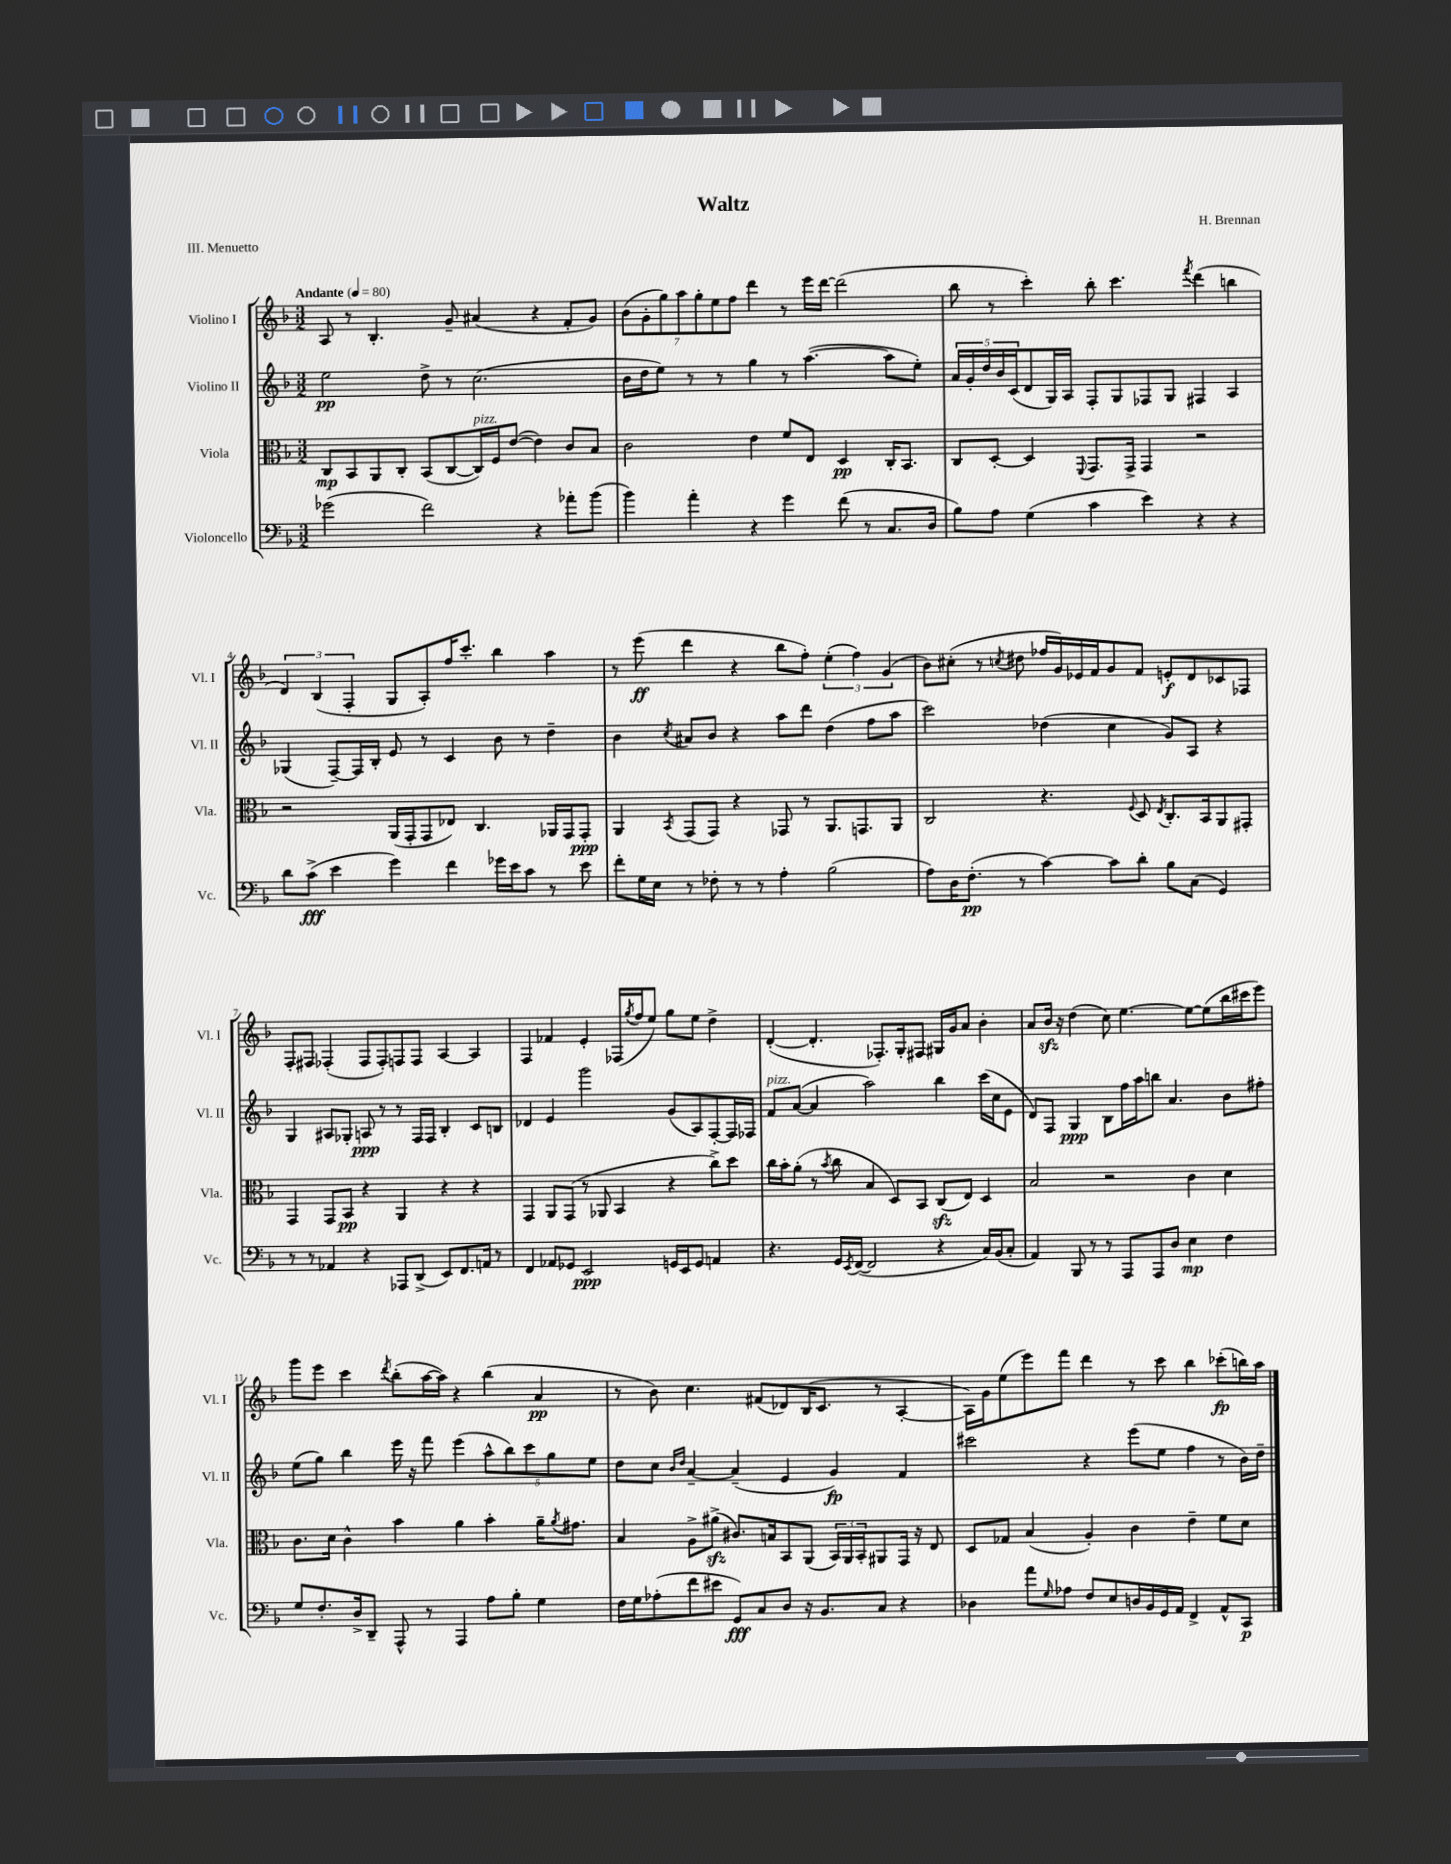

**kern	**dynam	**kern	**dynam	**kern	**dynam	**kern	**dynam
*part4	*part4	*part3	*part3	*part2	*part2	*part1	*part1
*staff4	*staff4	*staff3	*staff3	*staff2	*staff2	*staff1	*staff1
*I"Violoncello	*	*I"Viola	*	*I"Violino II	*	*I"Violino I	*
*I'Vc.	*	*I'Vla.	*	*I'Vl. II	*	*I'Vl. I	*
*clefF4	*	*clefC3	*	*clefG2	*	*clefG2	*
*k[b-]	*	*k[b-]	*	*k[b-]	*	*k[b-]	*
*M3/2	*	*M3/2	*	*M3/2	*	*M3/2	*
*MM80	*	*MM80	*	*MM80	*	*MM80	*
=1	=1	=1	=1	=1	=1	=1	=1
!	!	!	!	!	!	!LO:TX:a:B:t=Andante	!
(2g-X\	.	8C/L	mp	2ee\	pp	8A/	.
.	.	8BB-/	.	.	.	8r	.
.	.	8AA/	.	.	.	4.B-'/	.
.	.	8C'/J	.	.	.	.	.
2f\)	.	(8BB-/L	.	8dd^\	.	.	.
.	.	[8C/	.	8r	.	8g~/	.
!	!	!LO:TX:a:i:t=pizz.	!	!	!	!	!
.	.	16C/L])	.	(2.cc\	.	(4a#X/	.
.	.	16F/J	.	.	.	.	.
.	.	([8e/J	.	.	.	.	.
4r	.	4e\])	.	.	.	4r	.
8a-X'\L	.	8c/L	.	.	.	8f'/L	.
(8b-\J	.	8B-/J	.	.	.	8g/J)	.
=2	=2	=2	=2	=2	=2	=2	=2
4b-\)	.	2c\	.	16b-\LL	.	(14b-\L	.
.	.	.	.	16dd\J	.	.	.
.	.	.	.	.	.	14g'\	.
.	.	.	.	8ee\J)	.	.	.
.	.	.	.	.	.	14gg\)	.
.	.	.	.	.	.	14aa\	.
4a'\	.	.	.	8r	.	.	.
.	.	.	.	.	.	14gg'\	.
.	.	.	.	.	.	14ee\	.
.	.	.	.	8r	.	.	.
.	.	.	.	.	.	14ff\J	.
4r	.	4e\	.	4gg\	.	4ddd\	.
4g\	.	8f/L	.	8r	.	8r	.
.	.	8E/J	.	([4.aa\	.	16eee\LL	.
.	.	.	.	.	.	[16ddd\JJ	.
(8f\	.	4D/	pp	.	.	(2ddd\]	.
8r	.	.	.	.	.	.	.
8.C/L	.	16C'/KL	.	8aa\L]	.	.	.
.	.	8.BB-/J	.	.	.	.	.
.	.	.	.	8ee'\J)	.	.	.
16D/Jk	.	.	.	.	.	.	.
=3	=3	=3	=3	=3	=3	=3	=3
8B-\L)	.	8C/L	.	20a/LL	.	8bb-\	.
.	.	.	.	20g'/	.	.	.
.	.	.	.	20dd/	.	.	.
8A\J	.	[8D'/J	.	.	.	8r	.
.	.	.	.	20b-/	.	.	.
.	.	.	.	(20c/J	.	.	.
(4G\	.	4D/]	.	8d/	.	4ccc'\)	.
.	.	.	.	16G/L)	.	.	.
.	.	.	.	16A/JJ	.	.	.
.	.	8qqFF/	.	.	.	.	.
4c\	.	8.GG/L	.	8F'/L	.	8bb-'\	.
.	.	.	.	8G/	.	4.ccc\	.
.	.	16GG^/Jk	.	.	.	.	.
4e\)	.	4GG/	.	8F-X/	.	.	.
.	.	.	.	8G/J	.	.	.
.	.	.	.	.	.	8qfff/	.
4r	.	2r	.	4F#X/	.	(4ddd\	.
4r	.	.	.	4A/	.	4bbn\	.
!!LO:LB:g=z
=4	=4	=4	=4	=4	=4	=4	=4
8d\L	.	2r	.	(4G-X/	.	6d/)	.
(8c^\J	fff	.	.	.	.	.	.
.	.	.	.	.	.	(6B-/	.
4e\	.	.	.	[8F~/L)	.	.	.
.	.	.	.	.	.	6F'/	.
.	.	.	.	16F/L]	.	.	.
.	.	.	.	16B-'/JJ	.	.	.
4g\)	.	(16AA/LL	.	8e/	.	8G/L	.
.	.	16GG'/J	.	.	.	.	.
.	.	8GG/	.	8r	.	8A'/)	.
4f\	.	8E-X/J)	.	4c/	.	16ff/K	.
.	.	.	.	.	.	8.ccc'/J	.
.	.	4.C/	.	.	.	.	.
16g-X\LL	.	.	.	8b-\	.	4bb-\	.
16e\J	.	.	.	.	.	.	.
8c\J	.	.	.	8r	.	.	.
8r	.	16AA-X/LL	.	4dd~\	.	4aa\	.
.	.	16GG/J	.	.	.	.	.
8e\	.	8GG'/J	ppp	.	.	.	.
=5	=5	=5	=5	=5	=5	=5	=5
8f'\L	.	4AA/	.	4b-\	.	8r	.
16G\L	.	.	.	.	.	(8eee\	ff
16E\JJ	.	.	.	.	.	.	.
.	.	8qBB-/	.	8qcc/	.	.	.
8r	.	(8GG/L	.	8a#X/L	.	4ddd\	.
8F-X'\	.	8GG/J)	.	8b-/J	.	.	.
8r	.	4r	.	4r	.	4r	.
8r	.	.	.	.	.	.	.
4A'\	.	8GG-X/	.	8aa\L	.	8bb-\L	.
.	.	8r	.	8ddd\J	.	8ff'\J)	.
(2B-\	.	8.AA/L	.	(4dd\	.	(6ee'\	.
.	.	.	.	.	.	6ff\)	.
.	.	8.GGn/	.	.	.	.	.
.	.	.	.	8ff\L	.	.	.
.	.	.	.	.	.	(6g/	.
.	.	8AA/J	.	8aa\J	.	.	.
=6	=6	=6	=6	=6	=6	=6	=6
8A\L)	.	2C/	.	2ccc\)	.	8b-\L)	.
16D\K	.	.	.	.	.	(8cc#X'\J	.
(8.F'\J	pp	.	.	.	.	.	.
.	.	.	.	.	.	8r	.
.	.	.	.	.	.	8qccn/	.
8r	.	.	.	.	.	8dd#X\	.
[4c\)	.	4.r	.	(4dd-X\	.	16ff-X/LL	.
.	.	.	.	.	.	16g/)	.
.	.	.	.	.	.	16e-X/	.
.	.	.	.	.	.	16f/J	.
8c\L]	.	.	.	4cc\	.	8g/	.
.	.	8qqF/	.	.	.	.	.
8d'\J	.	8D/	.	.	.	8f/J	.
.	.	8qE/	.	.	.	.	.
8B-\L	.	8.C'/L	.	8g/L)	.	8en'/L	f
(8C\J	.	.	.	8A/J	.	8d/	.
.	.	16BB-/k	.	.	.	.	.
4GG/)	.	8AA/	.	4r	.	8c-X/	.
.	.	8GG#X'/J	.	.	.	8F-X/J	.
!!LO:LB:g=z
=7	=7	=7	=7	=7	=7	=7	=7
8r	.	4GG/	.	4G/	.	8F'/L	.
8r	.	.	.	.	.	8F#X/J	.
4AA-X/	.	8GG/L	.	8A#X/L	.	(4F-X'/	.
.	.	8BB-/J	pp	8G-X'/J	.	.	.
4r	.	4r	.	8An/	ppp	8F-/L	.
.	.	.	.	8r	.	8F-'/)	.
8AAA-X/L	.	4AA/	.	8r	.	8Fn/	.
(8DD^/J	.	.	.	16F/LL	.	8F/J	.
.	.	.	.	16F/JJ	.	.	.
8EE/L)	.	4r	.	4B-'/	.	[4A/	.
8.FF/	.	.	.	.	.	.	.
.	.	4r	.	8c/L	.	4A/]	.
16AAn/Jk	.	.	.	.	.	.	.
8r	.	.	.	8Bn/J	.	.	.
=8	=8	=8	=8	=8	=8	=8	=8
4FF/	.	4GG/	.	4d-X/	.	4F/	.
8AA-X/L	.	8AA/L	.	4e/	.	4f-X/	.
8GG-X/J	.	(8GG/J	.	.	.	.	.
2EE/	ppp	8r	.	2ggg\	.	4e'/	.
.	.	8AA-X/	.	.	.	.	.
.	.	4BB-/	.	.	.	(16F-X/LL	.
.	.	.	.	.	.	8qgg/	.
.	.	.	.	.	.	16ff/J	.
.	.	.	.	.	.	8ee/J)	.
16GGn/LL	.	4r	.	(8g/L	.	8gg\L	.
16EE/J	.	.	.	.	.	.	.
8GG/J	.	.	.	8A/)	.	8ee\J	.
4AAn/	.	8cc^\L)	.	[8F'/	.	4dd^\	.
.	.	8dd\J	.	16F/L]	.	.	.
.	.	.	.	16F-X/JJ	.	.	.
=9	=9	=9	=9	=9	=9	=9	=9
!	!	!	!	!LO:TX:a:i:t=pizz.	!	!	!
4.r	.	16cc\LL	.	8f/L	.	([4d'/	.
.	.	16b-'\J	.	.	.	.	.
.	.	(8a'\J	.	([8a/J	.	.	.
.	.	8r	.	4a/]	.	4.d'/]	.
.	.	8qb-/	.	.	.	.	.
16GG/LL	.	8cc\	.	.	.	.	.
8qEE/	.	.	.	.	.	.	.
([16FF/JJ	.	.	.	.	.	.	.
2FF/]	.	4B-/	.	2aa\)	.	.	.
.	.	.	.	.	.	8.F-X'/L)	.
.	.	8D/L)	.	.	.	.	.
.	.	.	.	.	.	16G'/k	.
.	.	8BB-/J	.	.	.	8F#X/J	.
4r	.	(8Czz/L	.	4bb-\	.	16G#X/LL	.
.	.	.	.	.	.	16g/J	.
.	.	8E/J)	.	.	.	8a/J	.
16C/LL)	.	4D/	.	(16ccc\LL	.	4b-'\	.
(16BB-/J	.	.	.	16cc\J	.	.	.
8C'/J	.	.	.	8e\J	.	.	.
=10	=10	=10	=10	=10	=10	=10	=10
4AA/)	.	2B-/	.	8d/L)	.	8a/L	.
.	.	.	.	8F/J	.	16b-zz/Jk	.
.	.	.	.	.	.	16r	.
8BBB-/	.	.	.	4G/	ppp	(4dd\	.
8r	.	.	.	.	.	.	.
8r	.	2r	.	8B-\L	.	8cc\)	.
8AAA/L	.	.	.	16ff\L	.	[4.ee\	.
.	.	.	.	16aa\J	.	.	.
8AAA/	.	.	.	8bbn\J	.	.	.
8D/J	.	.	.	4.a/	.	.	.
4E\	mp	4c\	.	.	.	8ee\L_	.
.	.	.	.	.	.	(8ee\]	.
4F\	.	4d\	.	8b-\L	.	16bb-\L	.
.	.	.	.	.	.	16ccc#X\J	.
.	.	.	.	8ff#X'\J	.	8eee\J)	.
!!LO:LB:g=z
=11	=11	=11	=11	=11	=11	=11	=11
8G/L	.	8.c\L	.	(8ee\L	.	8ggg\L	.
8.F'/	.	.	.	8gg\J)	.	8eee\J	.
.	.	16d\Jk	.	.	.	.	.
.	.	4c^^\	.	4bb-\	.	4ccc\	.
16D^/k	.	.	.	.	.	.	.
8DD~/J	.	.	.	.	.	.	.
.	.	.	.	.	.	8qddd/	.
8AAA^^/	.	4b-\	.	16eee\	.	(8bb-'\L	.
.	.	.	.	16r	.	.	.
8r	.	.	.	8fff\	.	[16aa\L	.
.	.	.	.	.	.	16aa\JJ])	.
4AAA/	.	4a\	.	(4eee\	.	4r	.
8A\L	.	4b-'\	.	10aa^^\L	.	(4bb-\	.
.	.	.	.	10bb-\)	.	.	.
8B-'\J	.	.	.	.	.	.	.
.	.	.	.	10ccc\	.	.	.
4G\	.	16a~\KL	.	.	.	4a/	pp
.	.	.	.	10gg\	.	.	.
.	.	8qa/	.	.	.	.	.
.	.	8.g#X\J	.	.	.	.	.
.	.	.	.	10ee\J	.	.	.
=12	=12	=12	=12	=12	=12	=12	=12
16F\LL	.	4B-/	.	8dd\L	.	8r	.
16G\J	.	.	.	.	.	.	.
(8A-X'\	.	.	.	8cc\J	.	8b-\)	.
.	.	.	.	16qqb-/LL	.	.	.
.	.	.	.	16qqdd/JJ	.	.	.
8f\	.	8A^\L	.	[4a~/	.	4.cc\	.
8e#X\J	.	(8a#Xzz^\J	.	.	.	.	.
8GG/L)	fff	8.c#X/L)	.	(4a~/]	.	.	.
8C/	.	.	.	.	.	(8f#X/L	.
.	.	16Bn/k	.	.	.	.	.
8D/J	.	8BB-/	.	4e/	.	8d-X/)	.
16r	.	(8AA/J	.	.	.	(16B-/K	.
8.BB-/L	.	.	.	.	.	8.c/J	.
.	.	24BB-/LL)	.	4g/)	fp	.	.
.	.	24AA/	.	.	.	.	.
.	.	24BB-'/J	.	.	.	.	.
8C/J	.	8AA#X/	.	.	.	8r	.
4r	.	16GG/Jk	.	4f/	.	[4A'/	.
.	.	16r	.	.	.	.	.
.	.	8E/	.	.	.	.	.
=13	=13	=13	=13	=13	=13	=13	=13
4D-X\	.	8D/L	.	2ccc#X\	.	16A\LL])	.
.	.	.	.	.	.	16g\J	.
.	.	8G-X/J	.	.	.	(8ee\	.
8a\L	.	(4B-/	.	.	.	8eee\)	.
16qqG/	.	.	.	.	.	.	.
8A-X\J	.	.	.	.	.	8fff\J	.
8F/L	.	4A'/)	.	4r	.	4ddd\	.
8E/	.	.	.	.	.	.	.
16Dn/L	.	4c\	.	(8eee\L	.	8r	.
16BB-/	.	.	.	.	.	.	.
16GG/	.	.	.	8ee\J	.	8ccc\	.
16AA/JJ	.	.	.	.	.	.	.
4FF^/	.	4e~\	.	4ff\	.	4bb-\	.
8AA^^/L	.	8f\L	.	8r	.	(8ccc-X'\L	fp
8CC/J	p	8d\J	.	16b-\LL)	.	16bbn\L)	.
.	.	.	.	16dd~\JJ	.	16aa\JJ	.
==	==	==	==	==	==	==	==
*-	*-	*-	*-	*-	*-	*-	*-
